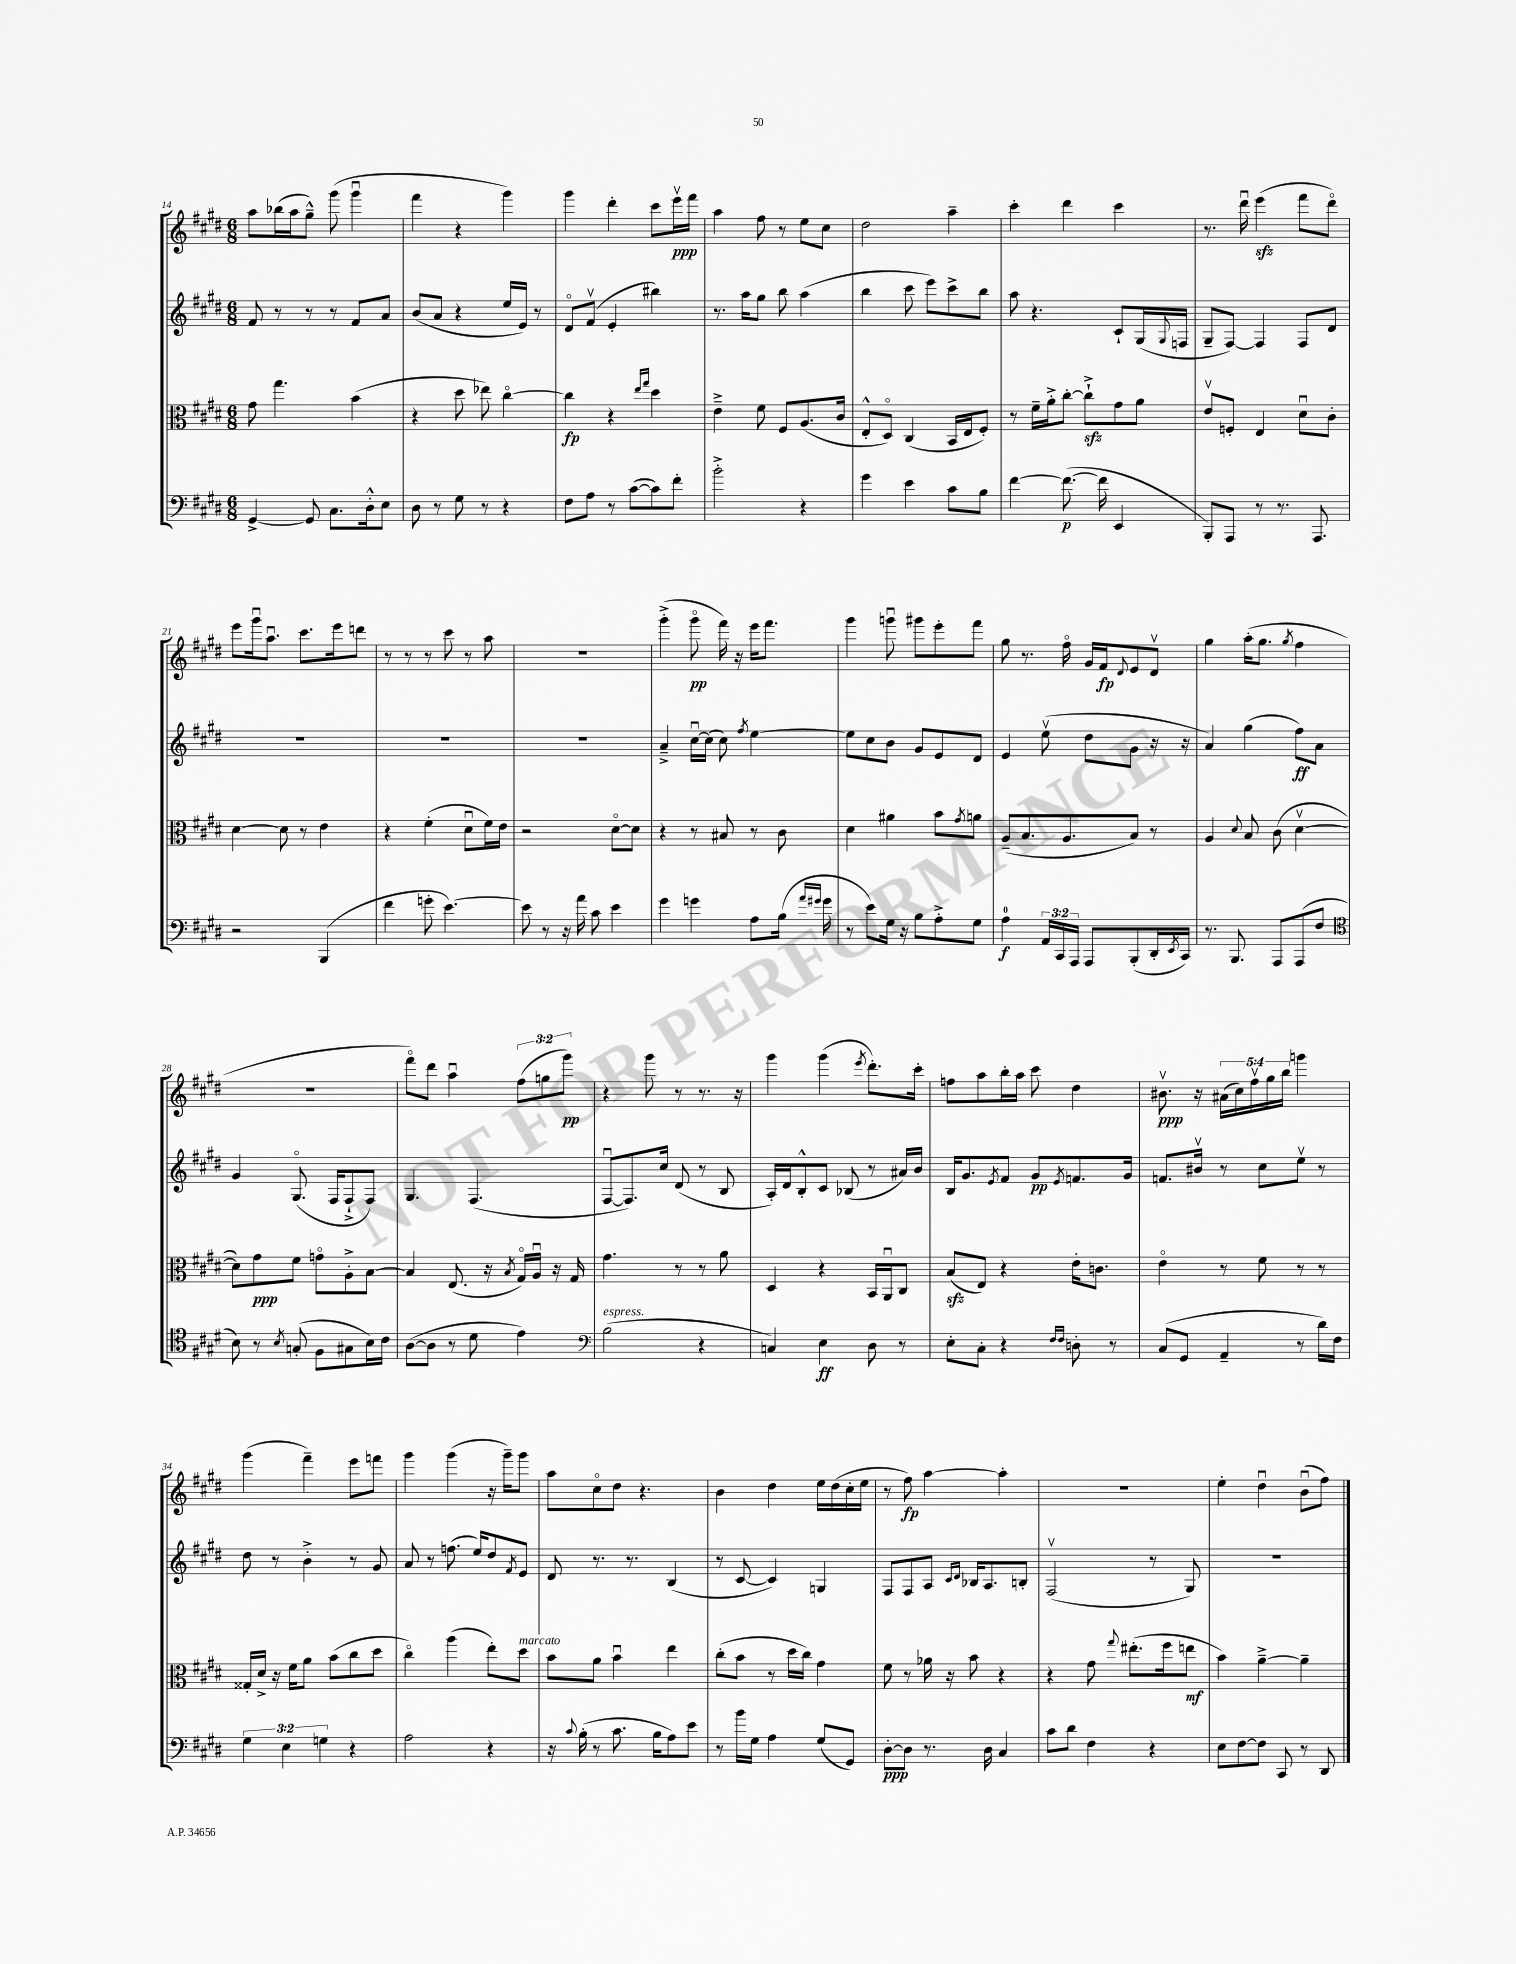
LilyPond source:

<<
\new StaffGroup <<
\new Staff = "s0" {
    \clef treble \key e \major \numericTimeSignature \time 6/8 \override Staff.TupletNumber.text = #tuplet-number::calc-fraction-text
    a''8 bes''16( a''16 gis''8---^) gis'''8( gis'''4\downbow |
    fis'''4 r4 gis'''4) |
    gis'''4 dis'''4-. cis'''8 e'''16\upbow\ppp fis'''16 |
    a''4 fis''8 r8 e''8 cis''8 |
    dis''2 a''4-- |
    cis'''4-. dis'''4 cis'''4 |
    r8. dis'''16\downbow e'''4\sfz( fis'''8 dis'''8\flageolet) |
    e'''8 gis'''16\downbow a''8.\downbow cis'''8. e'''16 d'''8 |
    r8 r8 r8 cis'''8 r8 a''8 |
    R2. |
    gis'''4-.->( gis'''8\flageolet\pp fis'''16) r16 e'''16 fis'''8. |
    gis'''4 g'''8\downbow gis'''8 e'''8-. fis'''8 |
    gis''8 r8. fis''16\flageolet gis'16 fis'16\fp \appoggiatura { dis'8 } e'8 dis'8\upbow |
    gis''4 a''16-.( gis''8. \acciaccatura { gis''8 } fis''4 |
    R2. |
    fis'''8\flageolet) dis'''8 a''4\downbow \tuplet 3/2 { fis''8( g''8 gis'''8\pp) } |
    r4 gis'''8 r8 r8. r16 |
    gis'''4 gis'''4( \acciaccatura { e'''8 } dis'''8.-.) cis'''16-. |
    f''8 a''8 b''16-. a''16 cis'''8 dis''4 |
    bis'8.\upbow\ppp r16 \tuplet 5/4 { ais'16( cis''16) fis''16\upbow gis''16 b''16 } g'''4 |
    gis'''4( fis'''4--) e'''8 f'''8 |
    gis'''4 gis'''4( r16 gis'''16--) gis'''8 |
    a''8 cis''8\flageolet dis''8 r4. |
    b'4 dis''4 e''16 dis''16( cis''16-. e''16 |
    r8 fis''8\fp) a''4~ a''4-. |
    R2. |
    e''4-. dis''4\downbow b'8\downbow( fis''8) \bar "|." |
}
\new Staff = "s1" {
    \clef treble \key e \major \numericTimeSignature \time 6/8
    fis'8 r8 r8 r8 fis'8 a'8 |
    b'8( a'8 r4 e''16 e'16) r8 |
    dis'8\flageolet fis'8\upbow( e'4-. bis''4) |
    r8. a''16 gis''8 b''8 a''4( |
    b''4 cis'''8 e'''8) cis'''8-> b''8 |
    a''8 r4. cis'8-! gis16( \appoggiatura { gis8 } f16 |
    gis8-- fis8~) fis4 fis8 dis'8 |
    R2. |
    R2. |
    R2. |
    a'4---> cis''16~\downbow cis''16( cis''8) \acciaccatura { fis''8 } e''4~ |
    e''8 cis''8 b'8 gis'8 e'8 dis'8 |
    e'4 e''8\upbow( dis''8 gis'8 r16 r16 |
    a'4) gis''4( fis''8\ff) a'8 |
    gis'4 gis8.\flageolet( fis16 fis8-!-> fis8) |
    gis4. fis4.( |
    fis8~\downbow fis8.) cis''16 dis'8( r8 b8 |
    a16-.) dis'16 b8-.-^ cis'8 bes8( r8 ais'16) b'16 |
    b16 gis'8. \acciaccatura { e'8 } fis'8 gis'8\pp \acciaccatura { e'8 } f'8. gis'16 |
    f'8. bis'16\upbow r8 cis''8 e''8\upbow r8 |
    dis''8 r8 b'4-.-> r8 gis'8 |
    a'8 r8 f''8.( e''16) dis''8 \acciaccatura { fis'8 } e'8 |
    dis'8 r8. r8. b4( |
    r8 cis'8~ cis'4) g4 |
    fis8 fis8 a8 \grace { cis'16 dis'16 } bes16 a8. b8-. |
    fis2\upbow( r8 gis8) |
    R2. \bar "|." |
}
\new Staff = "s2" {
    \clef alto \key e \major \numericTimeSignature \time 6/8
    gis'8 gis''4. b'4( |
    r4 dis''8 ees''8) cis''4~\flageolet |
    cis''4\fp r4 \grace { e''16 gis''16 } dis''4 |
    e'4---> fis'8 fis8 a8.( cis'16 |
    e8-.-^ dis8\flageolet) cis4( b,16 e16 fis8-.) |
    r8 fis'16-- a'16-.-> cis''8~-. cis''8-!->\sfz gis'8 a'8 |
    e'8\upbow f8-. e4 dis'8\downbow cis'8-. |
    dis'4~ dis'8 r8 e'4 |
    r4 fis'4-.( dis'8\downbow fis'16) e'16 |
    r2 dis'8~\flageolet dis'8 |
    r4 r8 bis8 r8 cis'8 |
    dis'4 ais'4 b'8 \acciaccatura { gis'8 } a'8 |
    a8--( b8. a8. b8) r8 |
    a4 \appoggiatura { dis'8 } b8 cis'8( dis'4~\upbow |
    dis'8) gis'8\ppp fis'8 g'8\flageolet a8-.-> b8~ |
    b4 e8.( r16 \acciaccatura { b8 } gis16\flageolet) a16\downbow r16 gis16 |
    gis'4. r8 r8 a'8 |
    dis4 r4 b,16 a,16\downbow cis8 |
    b8\sfz( e8) r4 e'16-. c'8. |
    e'4\flageolet r8 fis'8 r8 r8 |
    gisis16-. dis'16-> r16 fis'16 a'8 b'8( cis''8 dis''8 |
    cis''4\flageolet) a''4( e''8-.) dis''8^\markup { \italic "marcato" } |
    b'8 a'8 b'4\downbow e''4 |
    cis''8-.( b'8 r8 dis''16 cis''16) gis'4 |
    fis'8 r8 aes'16 r16 b'8 r4 |
    r4 gis'8 \appoggiatura { gis''8 } eis''8.-.( fis''16 e''8\mf |
    b'4) a'4~---> a'4-- \bar "|." |
}
\new Staff = "s3" {
    \clef bass \key e \major \numericTimeSignature \time 6/8 \override Staff.TupletNumber.text = #tuplet-number::calc-fraction-text
    gis,4~-> gis,8 cis8. dis16-.-^ e8 |
    dis8 r8 gis8 r8 r4 |
    fis8 a8 r8 cis'8~( cis'8) fis'8-. |
    b'2-.-> r4 |
    gis'4 e'4 cis'8 b8 |
    fis'4~ fis'8.~\p( fis'16 e,4 |
    b,,8-.) a,,8 r8 r8. a,,8. |
    r2 b,,4( |
    fis'4 g'8-. e'4.~) |
    e'8 r8 r16 a'16 cis'8 e'4 |
    gis'4 g'4 a8 b16( \grace { a'16 gis'16 } gis'16 |
    r8 e'8) gis16 r16 b8 a8-.-> gis8 |
    a4-0\f \tuplet 3/2 { a,16 cis,16 a,,16 } a,,8 b,,8-.( dis,16-. \acciaccatura { e,8 } cis,16) |
    r8. b,,8. a,,8 a,,8( fis8 |
    \clef tenor b8) r8 \acciaccatura { b8 } g8-.( fis8 gis8 b16) cis'16 |
    a8~( a8 r8 dis'8 e'4) |
    \clef bass b2^\markup { \italic "espress." }( r4 |
    c4) e4\ff dis8 r8 |
    e8-. cis8-. r4 \grace { fis16 fis16 } d8-. r8 |
    cis8( gis,8 a,4-- r8 dis'16) fis16 |
    \tuplet 3/2 { gis4 e4 g4 } r4 |
    a2 r4 |
    r16 \appoggiatura { cis'8 } b16-.( r8 cis'8. b16 a8) e'8 |
    r8 b'16 gis16 a4 gis8( gis,8) |
    dis8~-.\ppp dis8 r8. dis16 cis4 |
    cis'8 dis'8 fis4 r4 |
    e8 fis8~ fis8 cis,8 r8 dis,8 \bar "|." |
}
>>
>>
\layout { \context { \Score currentBarNumber = #14 } }
